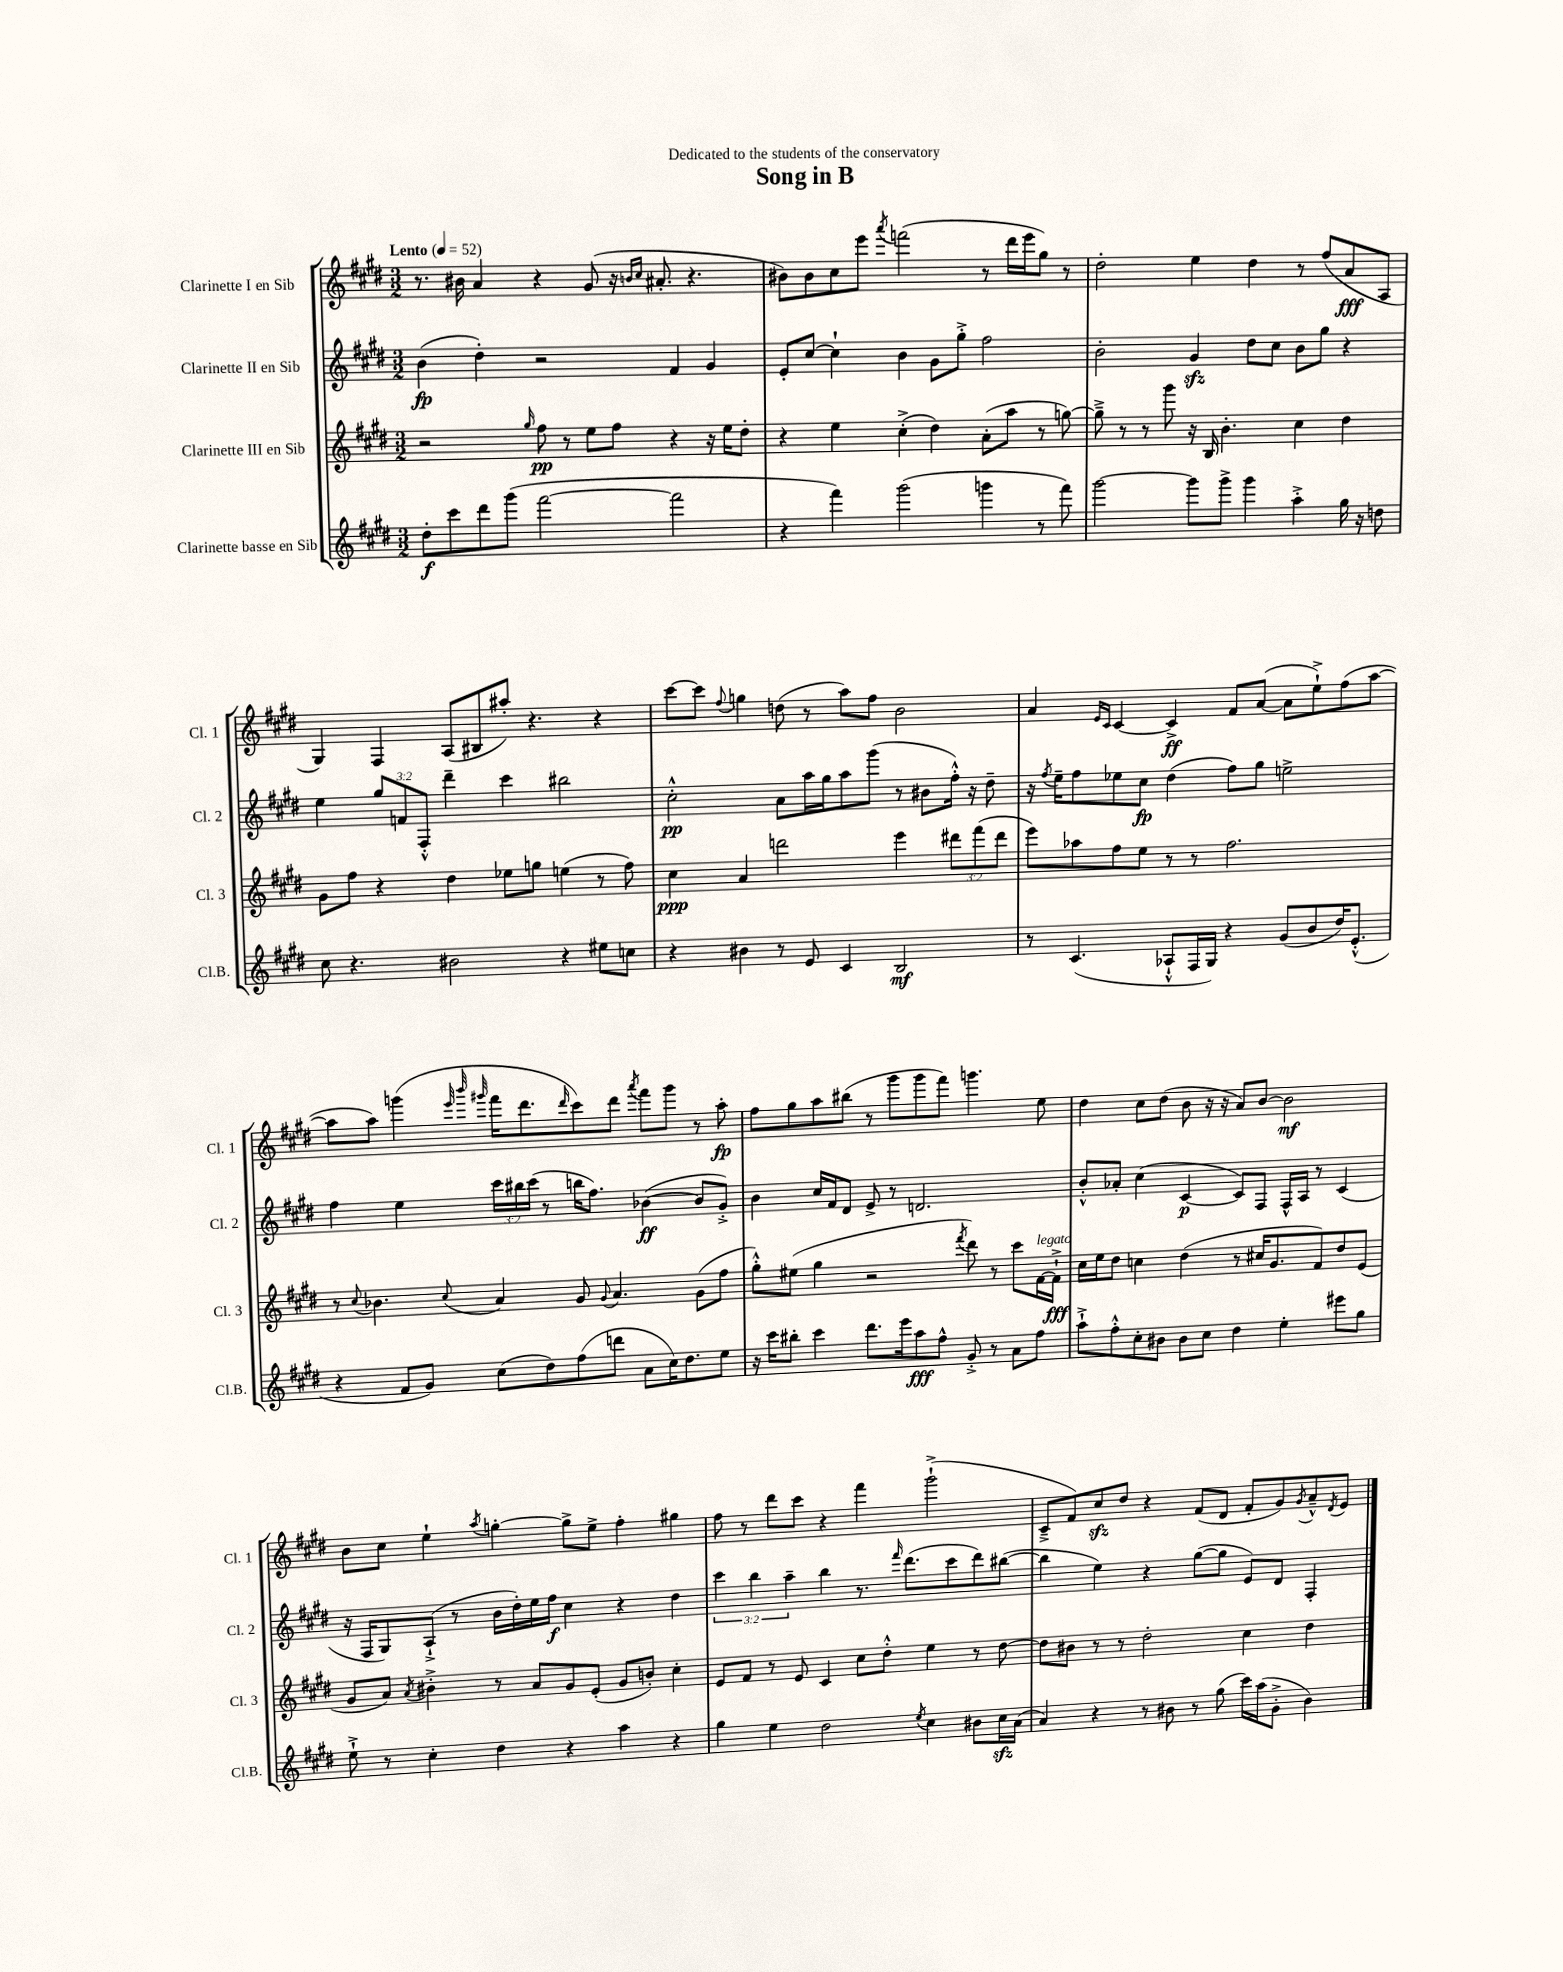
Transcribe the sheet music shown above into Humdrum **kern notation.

**kern	**kern	**kern	**kern
*staff4	*staff3	*staff2	*staff1
*clefG2	*clefG2	*clefG2	*clefG2
*k[f#c#g#d#]	*k[f#c#g#d#]	*k[f#c#g#d#]	*k[f#c#g#d#]
*M3/2	*M3/2	*M3/2	*M3/2
*MM52	*MM52	*MM52	*MM52
8dd#'	2r	(4b	8.r
8ccc#	.	.	.
.	.	.	16b#
8ddd#	.	4dd#')	4a
(8ggg#	.	.	.
.	16qqgg#	.	.
[2fff#	8ff#	2r	4r
.	8r	.	.
.	8ee	.	(8g#
.	8ff#	.	16r
.	.	.	16qqb
.	.	.	16qqcc#
.	.	.	8.a#'
2fff#]	4r	4f#	.
.	.	.	4.r
.	16r	4g#	.
.	16ee	.	.
.	8dd#'	.	.
=	=	=	=
4r	4r	8e'	8b#)
.	.	[8cc#	8b#
4fff#)	4ee	4cc#`]	8cc#
.	.	.	8eee
.	.	.	8qaaa
(2ggg#	(4cc#'^	4b	(2fff
.	4dd#)	8g#	.
.	.	8gg#'^	.
4ggg	(8a'	2ff#	8r
.	8aa	.	16ddd#
.	.	.	16eee
8r	8r	.	8gg#)
8fff#)	[8gg)	.	8r
=	=	=	=
[2ggg#	8gg~^]	2b'	2dd#'
.	8r	.	.
.	8r	.	.
.	8ggg#	.	.
8ggg#]	16r	4g#	4ee
.	16B	.	.
8ggg#^	4.b'	.	.
4ggg#	.	8dd#	4dd#
.	.	8cc#	.
4aa'^	4cc#	8b	8r
.	.	8gg#	(8ff#
16gg#	4dd#	4r	8a
16r	.	.	.
8dd	.	.	8A
=	=	=	=
8cc#	8g#	4ee	4G#)
4.r	8ff#	.	.
.	4r	12gg#	4F#
.	.	12f	.
.	.	12F#'^^	.
2b#	4dd#	4ddd#~	(8A
.	.	.	8B#
.	8ee-	4ccc#	8aa#')
.	8gg	.	4.r
4r	(4ee	2bb#	.
8ee#	8r	.	4r
8cc	8ff#)	.	.
=	=	=	=
4r	4cc#	2cc#'^^	[8ccc#
.	.	.	8ccc#]
.	.	.	8qqff#
4b#	4a	.	4gg
8r	2ddd	8a	(8dd
8e	.	16aa	8r
.	.	16gg#	.
4c#	.	8aa	8aa)
.	.	(8ggg#	8ff#
2B	4eee	8r	2b
.	.	8b#	.
.	12ddd#	16ff#'^^)	.
.	.	16r	.
.	(12fff#	.	.
.	.	8dd#~	.
.	12ddd#	.	.
=	=	=	=
8r	8eee)	16r	4a
.	.	8qff#	.
.	.	16ee~	.
(4.c#	8aa-	8ff#	.
.	.	.	16qqe
.	.	.	16qqc#
.	8ff#	8ee-	[4c#
.	8ee	8cc#	.
8A-`^^	8r	(4dd#	4c#^]
16F#	8r	.	.
16G#)	.	.	.
4r	2.ff#	8ff#)	8f#
.	.	8gg#	([8a
(8g#	.	2ee^	8a]
8b	.	.	8ee`^)
16dd#)	.	.	(8ff#
(8.e'^^	.	.	.
.	.	.	[8aa
=	=	=	=
4r	8r	4ff#	8aa]
.	8qqcc#	.	.
.	4.b-	.	8aa)
8f#	.	4ee	(4ggg
8g#)	.	.	.
.	.	.	32qqeee
.	.	.	32qqbbb
.	8qqcc#	.	32qqggg#
(8cc#	4a	24ccc#	16fff#
.	.	24bb#	.
.	.	.	8.ddd#
.	.	(24ccc#	.
8dd#)	.	8r	.
.	.	.	16qqddd#
(8ff#	8g#	16bb	8ccc#)
.	.	8.ff#)	.
.	8qqg#	.	.
8ddd	4.a	.	8ddd#
.	.	.	8qaaa
8a	.	([4b-	8fff#
16cc#)	.	.	8ggg#
8.dd#	.	.	.
.	(8g#	8b-]	8r
8ee	8ff#	8g#'^)	8aa'
=	=	=	=
16r	8gg#'^^)	4b	8ff#
16ccc#	.	.	.
8bb#'	(8ee#	.	8gg#
4ccc#	4gg#	16cc#	8aa
.	.	16f#	.
.	.	8d#	(8bb#
8.ddd#	2r	8e^	8r
.	.	8r	8ggg#
16eee	.	.	.
8aa	.	2.d	8ggg#
8ff#^^	.	.	8fff#)
.	8qfff#	.	.
8g#'^	8ddd#)	.	4.ggg
8r	8r	.	.
8a	8ccc#	.	.
8ff#	[16f#	.	8ee
.	16f#`^]	.	.
=	=	=	=
8aa`^	16cc#	8b'^^	4dd#
.	16ee	.	.
8ff#'^^	8dd#	8a-'	.
8cc#'	4cc	(4cc#	8cc#
8b#	.	.	(8dd#
8b#	(4dd#	[4c#	8b
8cc#	.	.	16r
.	.	.	16r
4dd#	8r	8c#])	8a)
.	16cc#	8F#	[8b
.	8.g#	.	.
4ee'	.	16F#^^	2b]
.	.	16A	.
.	8f#)	8r	.
8eee#	8dd#	(4c#	.
8gg#	(8e	.	.
=	=	=	=
8ee`^	8g#	16r	8b
.	.	16F#	.
8r	8a)	8G#)	8cc#
.	8qa	.	.
4cc#'	4b#'^	(8A`^	4ee`
.	.	8r	.
.	.	.	8qaa
4dd#	8r	16b	[4gg'
.	.	16dd#')	.
.	8a	16ee	.
.	.	16ff#	.
4r	8g#	4cc#	8gg^]
.	(8e'	.	8ee^
4aa	8g#	4r	4ff#'
.	8b')	.	.
4r	4cc#'	4dd#	4gg#
=	=	=	=
4gg#	8e	6ccc#	8ff#
.	8f#	.	8r
.	.	6bb	.
4ee	8r	.	8ddd#
.	.	6aa~	.
.	8e	.	8ccc#
2dd#	4c#	4bb	4r
.	8cc#	8.r	4fff#
.	8dd#'^^	.	.
.	.	16qqfff#	.
.	.	(8.ddd#	.
8qee	.	.	.
4cc#	4ee	.	(2ggg#`^
.	.	8ccc#	.
8b#	8r	8ddd#)	.
16cc#	[8dd#	([8bb#	.
(16a	.	.	.
=	=	=	=
4a)	8dd#]	4bb#]	8c#~^
.	8b#	.	8f#)
4r	8r	4ee)	8cc#
.	8r	.	8dd#
8r	2dd#'	4r	4r
8b#	.	.	.
8r	.	([8gg#	(8f#
(8gg#	.	8gg#]	8d#
16ccc#)	4cc#	8e)	8f#'
(16aa	.	.	.
8g#'^	.	8d#	8g#)
.	.	.	8qg#
4b#)	4dd#	4F#'	8a~^^
.	.	.	8qd#
.	.	.	8e
==	==	==	==
*-	*-	*-	*-
